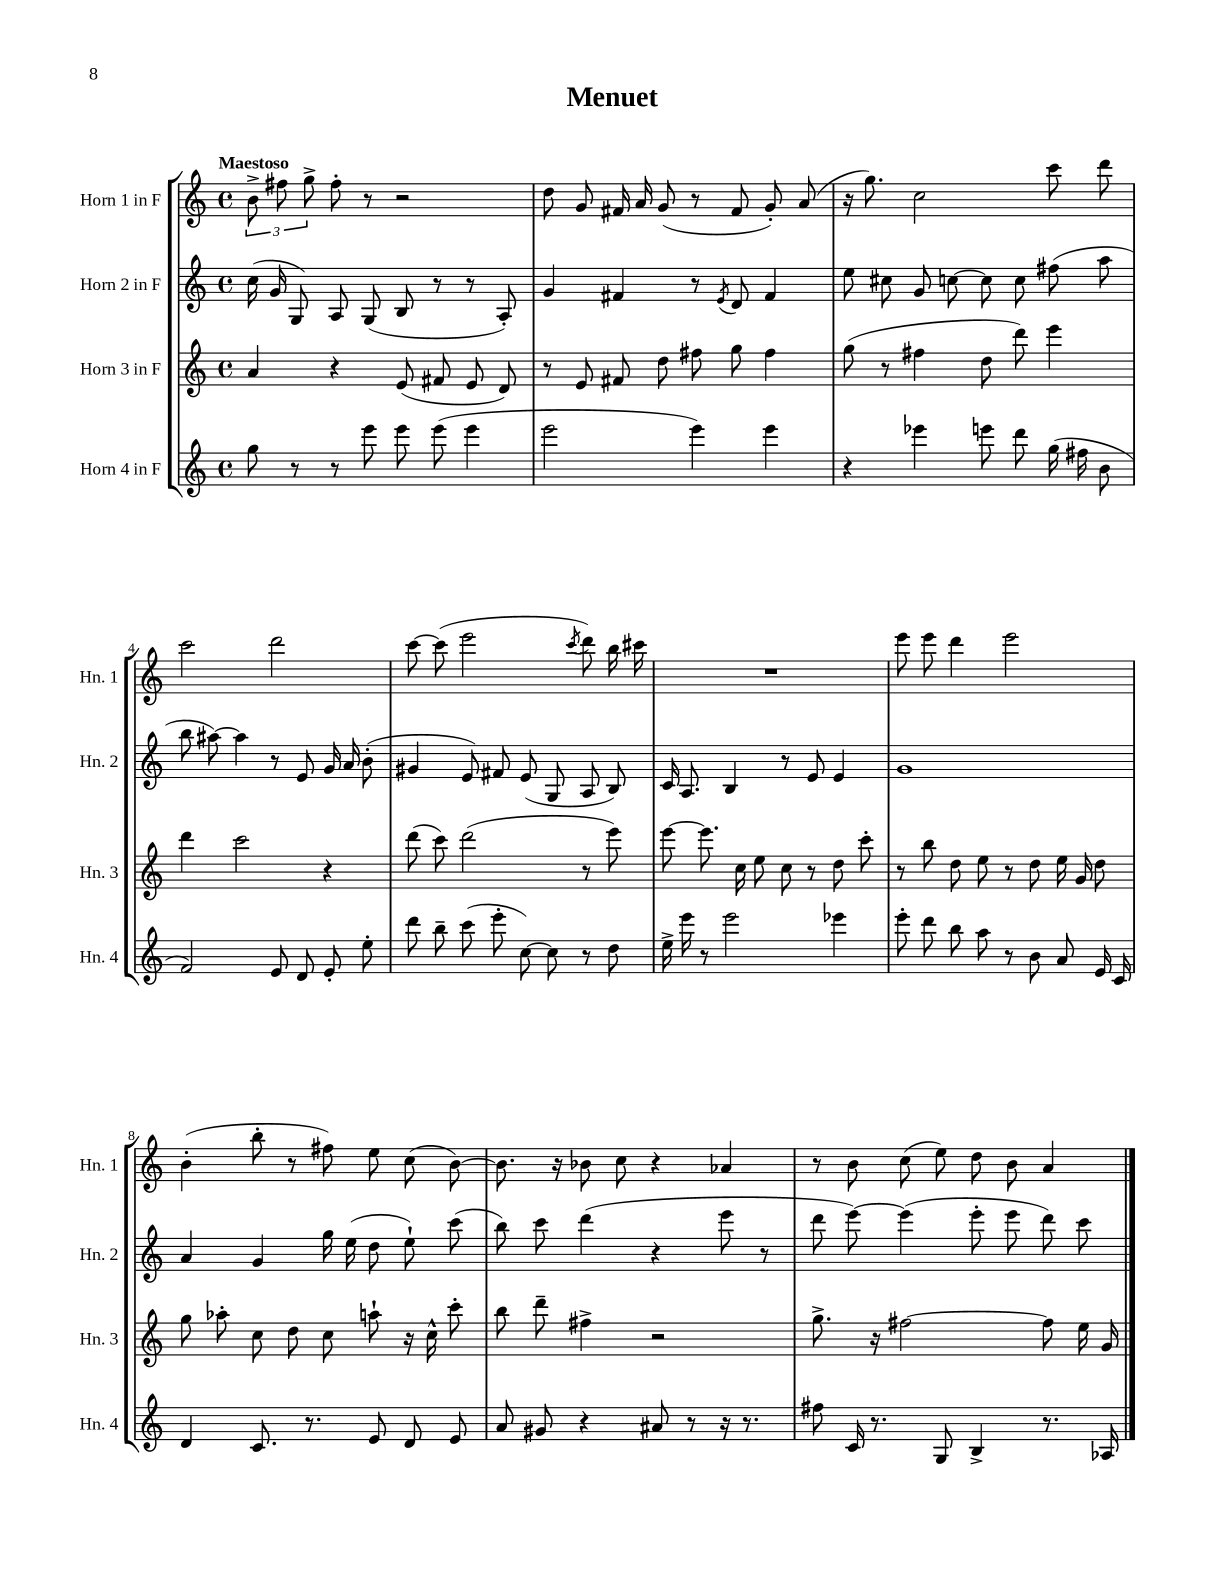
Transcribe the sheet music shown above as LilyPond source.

\header { title = "Menuet" }
<<
\new StaffGroup <<
\new Staff = "s0" \with { instrumentName = "Horn 1 in F" shortInstrumentName = "Hn. 1" } {
    \clef treble \key c \major \defaultTimeSignature \time 4/4 \tempo "Maestoso"
    \autoBeamOff \tuplet 3/2 { b'8-> fis''8 g''8-> } fis''8-. r8 r2 |
    d''8 g'8 fis'16 a'16 g'8( r8 fis'8 g'8-.) a'8( |
    r16 g''8.) c''2 c'''8 d'''8 |
    c'''2 d'''2 |
    c'''8~ c'''8( e'''2 \acciaccatura { c'''8 } d'''8) b''16 cis'''16 |
    R1 |
    e'''8 e'''8 d'''4 e'''2 |
    b'4-.( b''8-. r8 fis''8) e''8 c''8( b'8~) |
    b'8. r16 bes'8 c''8 r4 aes'4 |
    r8 b'8 c''8( e''8) d''8 b'8 a'4 \bar "|." |
}
\new Staff = "s1" \with { instrumentName = "Horn 2 in F" shortInstrumentName = "Hn. 2" } {
    \clef treble \key c \major \defaultTimeSignature \time 4/4
    \autoBeamOff c''16( g'16 g8) a8 g8( b8 r8 r8 a8-.) |
    g'4 fis'4 r8 \acciaccatura { e'8 } d'8 fis'4 |
    e''8 cis''8 g'8 c''8~ c''8 c''8 fis''8( a''8 |
    b''8 ais''8~) ais''4 r8 e'8 g'16 a'16 b'8-.( |
    gis'4 e'8) fis'8 e'8( g8 a8 b8) |
    c'16 a8. b4 r8 e'8 e'4 |
    g'1 |
    a'4 g'4 g''16 e''16( d''8 e''8-!) c'''8( |
    b''8) c'''8 d'''4( r4 e'''8 r8 |
    d'''8 e'''8~) e'''4( e'''8-. e'''8 d'''8) c'''8 \bar "|." |
}
\new Staff = "s2" \with { instrumentName = "Horn 3 in F" shortInstrumentName = "Hn. 3" } {
    \clef treble \key c \major \defaultTimeSignature \time 4/4
    \autoBeamOff a'4 r4 e'8( fis'8 e'8 d'8) |
    r8 e'8 fis'8 d''8 fis''8 g''8 fis''4 |
    g''8( r8 fis''4 d''8 d'''8) e'''4 |
    d'''4 c'''2 r4 |
    d'''8( c'''8) d'''2( r8 e'''8) |
    e'''8~ e'''8. c''16 e''8 c''8 r8 d''8 c'''8-. |
    r8 b''8 d''8 e''8 r8 d''8 e''16 g'16 d''8 |
    g''8 aes''8-. c''8 d''8 c''8 a''8-! r16 c''16-^ c'''8-. |
    b''8 d'''8-- fis''4-> r2 |
    g''8.-> r16 fis''2~ fis''8 e''16 g'16 \bar "|." |
}
\new Staff = "s3" \with { instrumentName = "Horn 4 in F" shortInstrumentName = "Hn. 4" } {
    \clef treble \key c \major \defaultTimeSignature \time 4/4
    \autoBeamOff g''8 r8 r8 e'''8 e'''8 e'''8( e'''4 |
    e'''2 e'''4) e'''4 |
    r4 ees'''4 e'''8 d'''8 g''16( fis''16 b'8 |
    f'2) e'8 d'8 e'8-. e''8-. |
    d'''8 b''8-- c'''8( e'''8-. c''8~) c''8 r8 d''8 |
    e''16-> e'''16 r8 e'''2 ees'''4 |
    e'''8-. d'''8 b''8 a''8 r8 b'8 a'8 e'16 c'16 |
    d'4 c'8. r8. e'8 d'8 e'8 |
    a'8 gis'8 r4 ais'8 r8 r16 r8. |
    fis''8 c'16 r8. g8 b4-> r8. aes16 \bar "|." |
}
>>
>>
